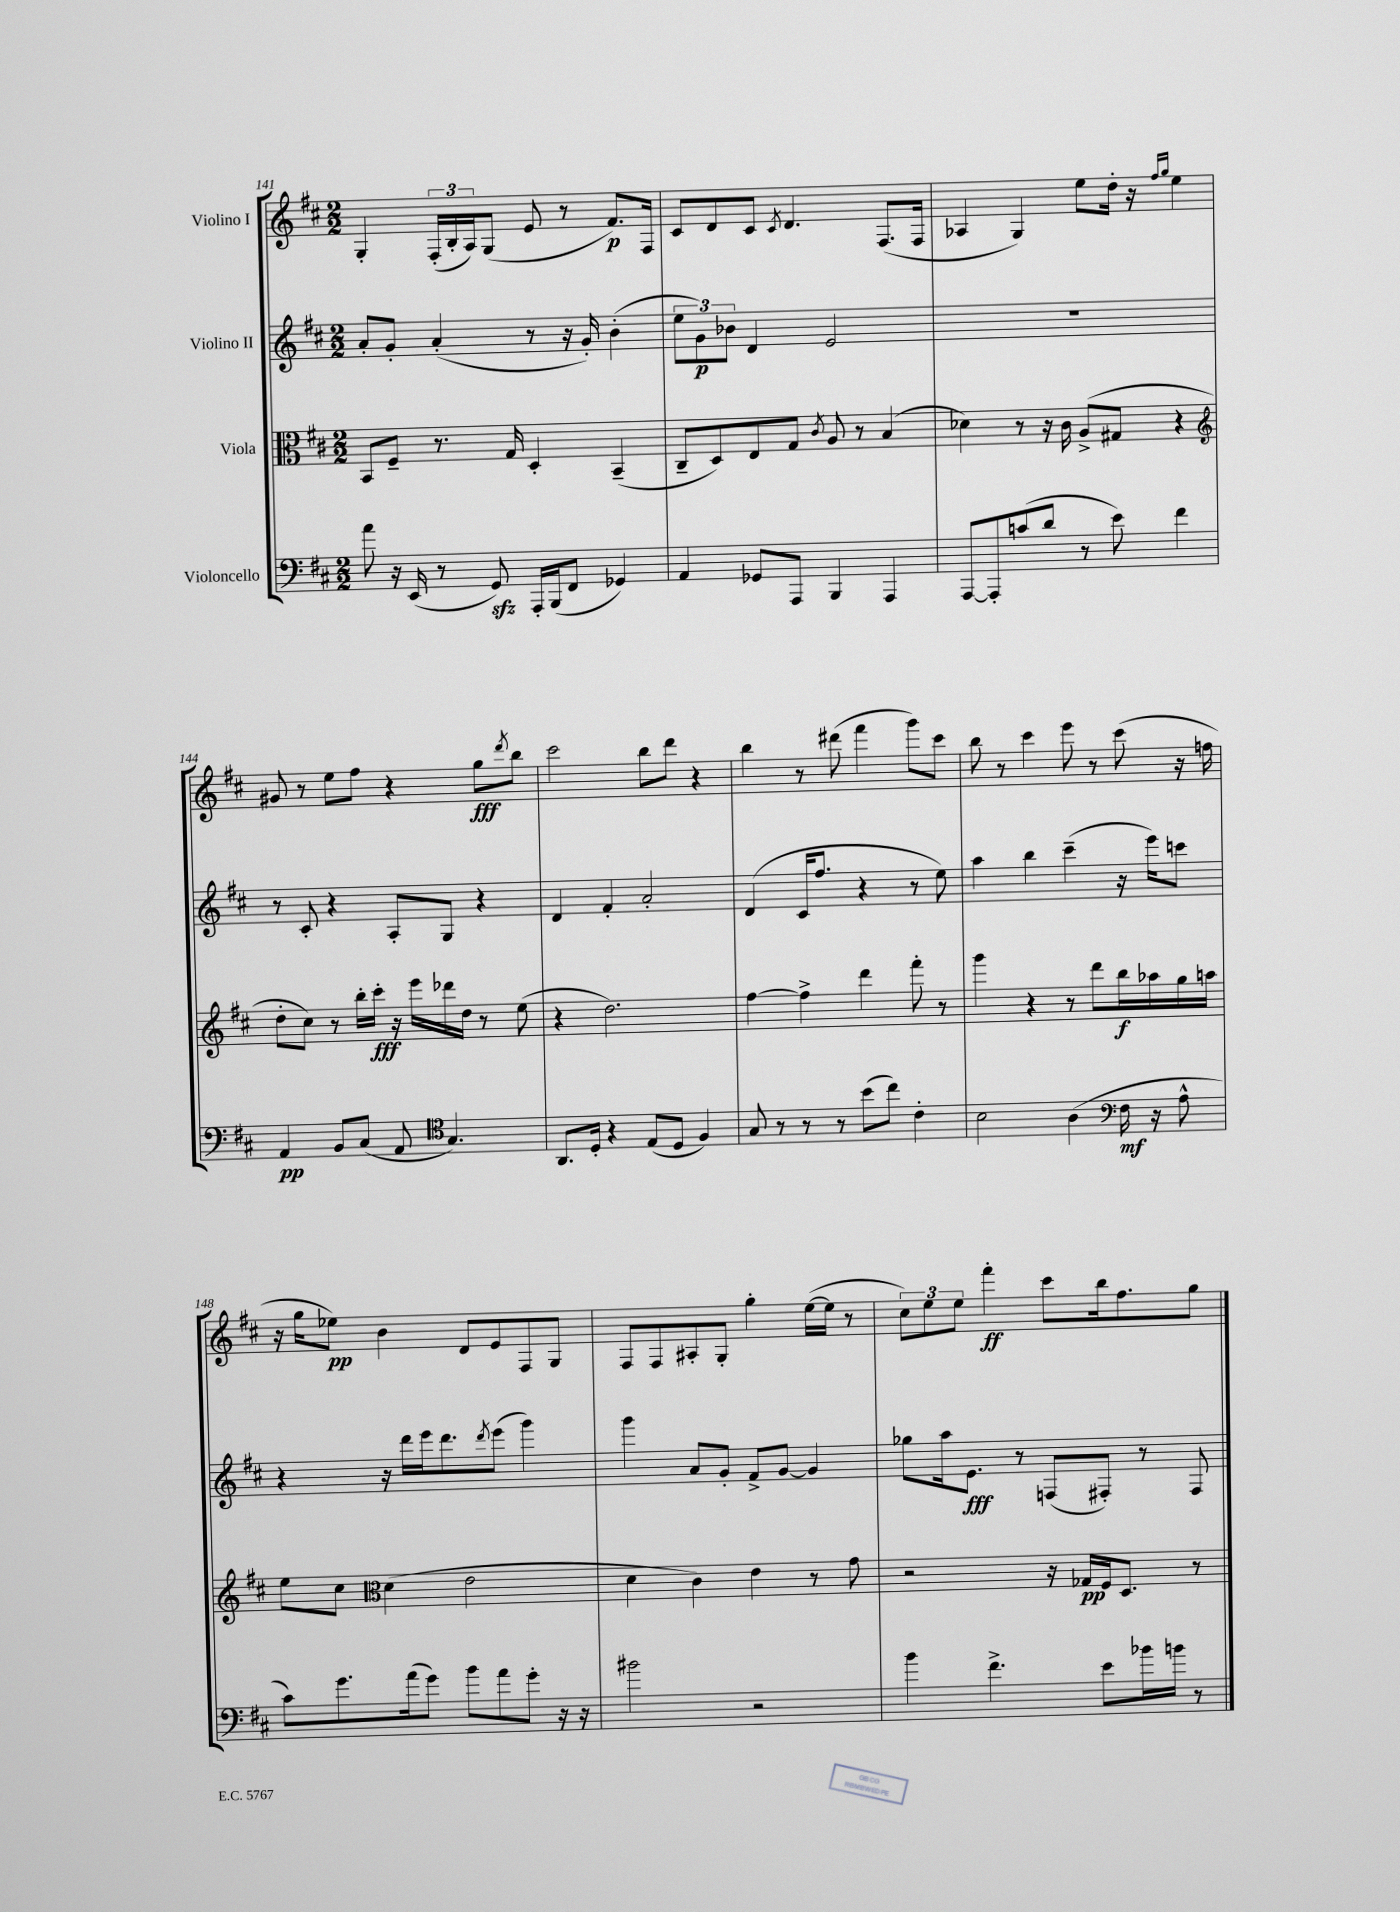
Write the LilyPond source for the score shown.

<<
\new StaffGroup <<
\new Staff = "s0" \with { instrumentName = "Violino I" } {
    \clef treble \key d \major \numericTimeSignature \time 2/2
    g4-. \tuplet 3/2 { fis16-.( b16-. a16) } g8( e'8 r8 fis'8.\p) fis16 |
    cis'8 d'8 cis'8 \acciaccatura { cis'8 } d'4. fis8.( fis16 |
    aes4 g4) e''8 d''16-. r16 \grace { fis''16 g''16 } e''4 |
    gis'8 r8 e''8 fis''8 r4 g''8\fff \acciaccatura { d'''8 } b''8 |
    cis'''2 b''8 d'''8 r4 |
    b''4 r8 dis'''8( fis'''4 g'''8) cis'''8 |
    b''8 r8 cis'''4 e'''8 r8 cis'''8( r16 f''16 |
    r16 g''16 ees''8\pp) b'4 d'8 e'8 fis8 g8 |
    fis8 fis8 ais8-. g8-. g''4-. e''16~( e''16 r8 |
    \tuplet 3/2 { cis''8) e''8 e''8 } fis'''4-.\ff cis'''8 b''16 fis''8. g''8 \bar "|." |
}
\new Staff = "s1" \with { instrumentName = "Violino II" } {
    \clef treble \key d \major \numericTimeSignature \time 2/2
    a'8-. g'8-. a'4-.( r8 r16 g'16-.) b'4-.( |
    \tuplet 3/2 { e''8 g'8\p) bes'8 } d'4 e'2 |
    R1 |
    r8 cis'8-. r4 a8-. g8 r4 |
    d'4 fis'4-. a'2-. |
    d'4( cis'16 fis''8. r4 r8 e''8) |
    a''4 b''4 cis'''4--( r16 e'''16) c'''8 |
    r4 r16 d'''16 e'''16 d'''8. \acciaccatura { d'''8 } e'''8( g'''4) |
    g'''4 a'8 g'8-. fis'8-> g'8~ g'4 |
    ges''8 a''16 e'8.\fff r8 f8( fis8-.) r8 fis8 \bar "|." |
}
\new Staff = "s2" \with { instrumentName = "Viola" } {
    \clef alto \key d \major \numericTimeSignature \time 2/2
    b,8 fis8-- r8. g16 d4-. b,4--( |
    cis8-- d8) e8 g8 \acciaccatura { cis'8 } a8 r8 b4( |
    des'4) r8 r16 cis'16 a8->( gis8 r4 |
    \clef treble d''8-. cis''8) r8 b''16-. cis'''16-.\fff r16 e'''16 des'''16 d''16 r8 e''8( |
    r4 d''2.) |
    fis''4~ fis''4-> d'''4 fis'''8-. r8 |
    g'''4 r4 r8 d'''8 b''16\f aes''16 g''16 a''16 |
    e''8 cis''8 \clef alto d'4( e'2 |
    d'4 cis'4) e'4 r8 g'8 |
    r2 r16 ges16\pp fis16 d8. r8 \bar "|." |
}
\new Staff = "s3" \with { instrumentName = "Violoncello" } {
    \clef bass \key d \major \numericTimeSignature \time 2/2
    a'8 r16 e,16( r8 g,8\sfz) a,,16-. b,,16( fis,8 ges,4) |
    a,4 ges,8 a,,8 b,,4 a,,4 |
    a,,8~ a,,8-. c'8( d'8 r8 e'8) fis'4 |
    a,4\pp b,8 cis8( a,8 \clef tenor g4.) |
    a,8. d16-. r4 e8( d8 fis4) |
    g8 r8 r8 r8 b'8( cis''8) cis'4-. |
    b2 a4( \clef bass fis16\mf r16 a8-^ |
    cis'8) g'8. a'16( g'8) b'8 a'8 g'8-. r16 r16 |
    bis'2 r2 |
    b'4 fis'4.-> e'8 bes'16 b'16 r8 \bar "|." |
}
>>
>>
\layout { \context { \Score currentBarNumber = #141 } }
